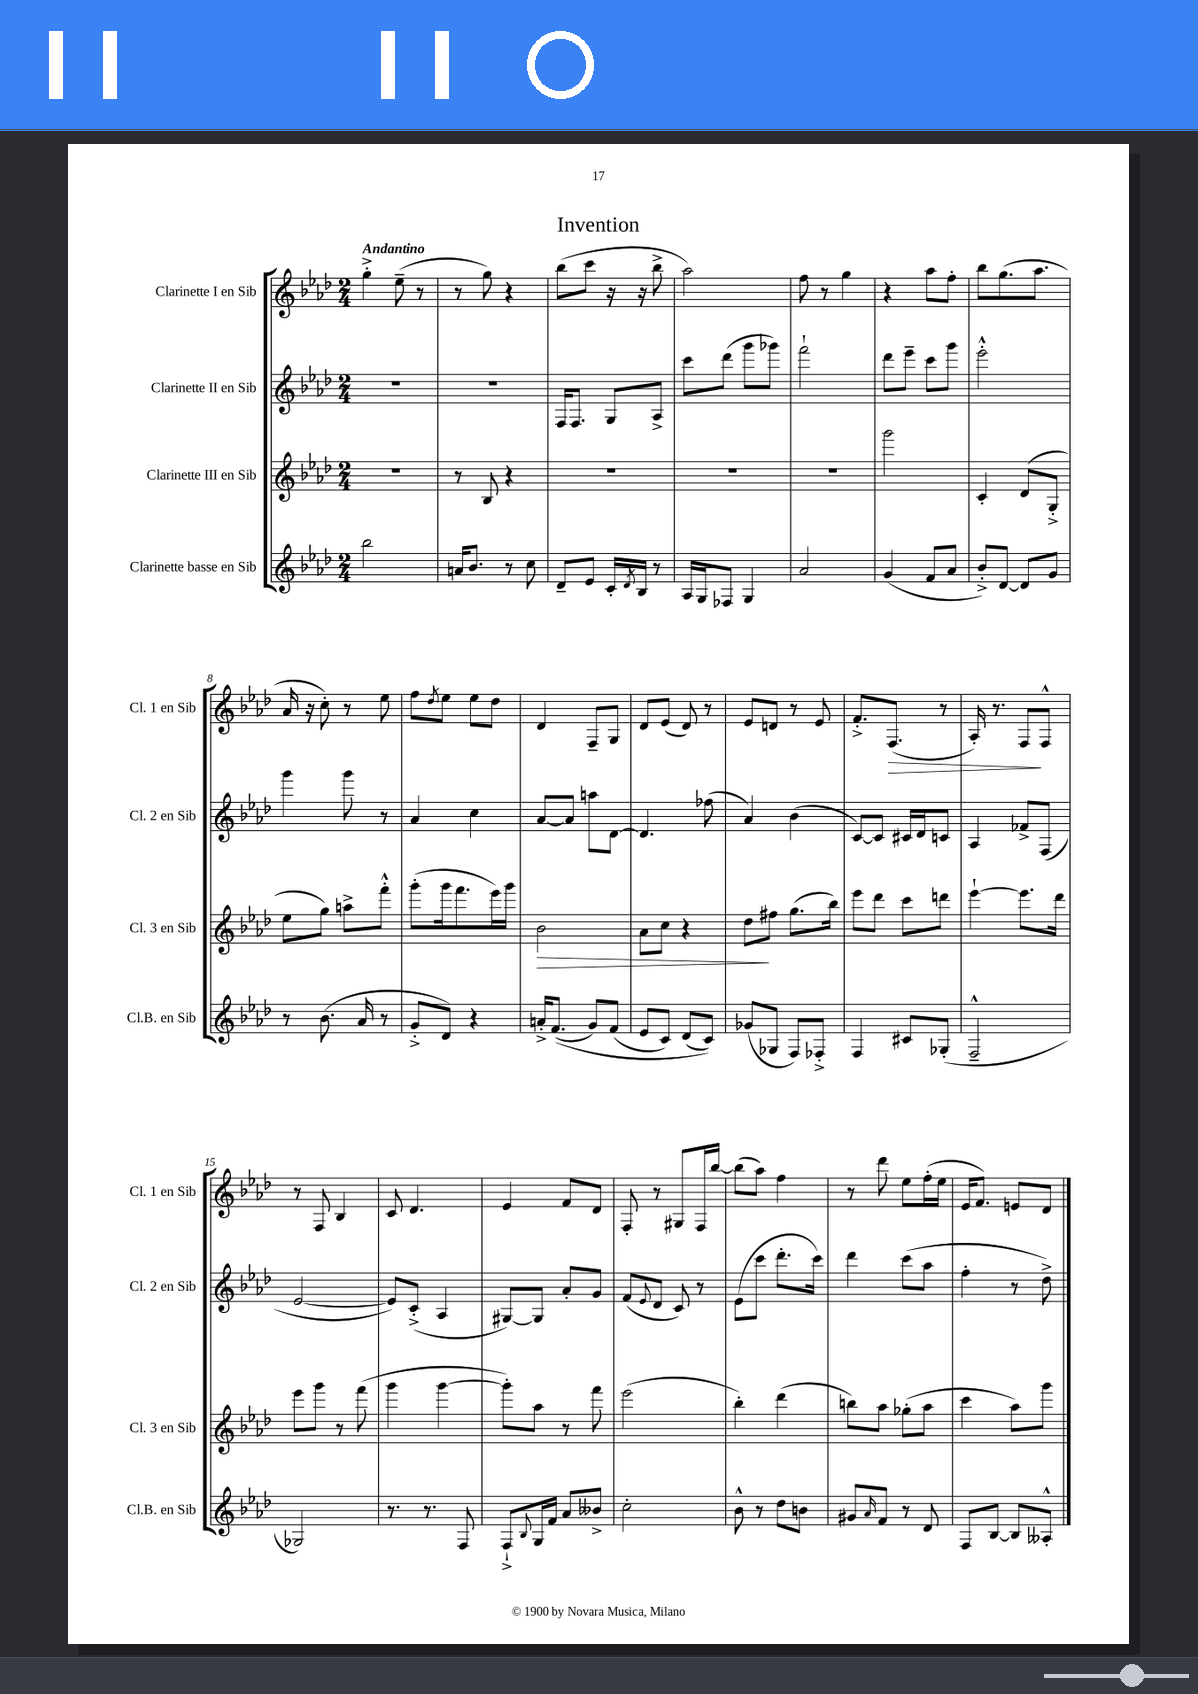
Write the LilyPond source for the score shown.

\header { title = "Invention" }
<<
\new StaffGroup <<
\new Staff = "s0" \with { instrumentName = "Clarinette I en Sib" shortInstrumentName = "Cl. 1 en Sib" } {
    \clef treble \key aes \major \numericTimeSignature \time 2/4 \tempo "Andantino"
    g''4-.-> ees''8--( r8 |
    r8 g''8) r4 |
    bes''8( c'''8 r16 r16 bes''8-> |
    aes''2) |
    f''8 r8 g''4 |
    r4 aes''8 f''8-. |
    bes''8 g''8.( aes''8. |
    aes'16 r16 c''8-.) r8 ees''8 |
    f''8 \acciaccatura { des''8 } ees''8 ees''8 des''8 |
    des'4 f8-- g8 |
    des'8 ees'8( des'8) r8 |
    ees'8 d'8 r8 ees'8 |
    f'8.-.-> f8.\>( r8 |
    aes16-.) r8. f8\! f8-^ |
    r8 f8 bes4 |
    c'8 des'4. |
    ees'4 f'8 des'8 |
    f8-. r8 gis8 f16 bes''16~ |
    bes''8( aes''8) f''4 |
    r8 des'''8 ees''8 f''16-.( ees''16 |
    ees'16 f'8.) e'8 des'8 \bar "|." |
}
\new Staff = "s1" \with { instrumentName = "Clarinette II en Sib" shortInstrumentName = "Cl. 2 en Sib" } {
    \clef treble \key aes \major \numericTimeSignature \time 2/4
    R2 |
    R2 |
    f16 f8. g8 aes8-> |
    c'''8 des'''8( g'''8 ges'''8) |
    f'''2-! |
    des'''8 ees'''8-- c'''8 g'''8 |
    ees'''2-.-^ |
    g'''4 g'''8 r8 |
    aes'4 c''4 |
    aes'8~ aes'8 a''8 des'8~ |
    des'4. fes''8( |
    aes'4) bes'4( |
    c'8~) c'8 cis'16 des'16 c'8 |
    aes4 fes'8-> f8( |
    ees'2~ |
    ees'8) c'8-.->( aes4 |
    gis8~) gis8 aes'8-. g'8 |
    f'8( \appoggiatura { ees'8 } des'8 c'8) r8 |
    ees'8( c'''8 des'''8.-. c'''16) |
    des'''4 c'''8( aes''8 |
    f''4-. r8 des''8->) \bar "|." |
}
\new Staff = "s2" \with { instrumentName = "Clarinette III en Sib" shortInstrumentName = "Cl. 3 en Sib" } {
    \clef treble \key aes \major \numericTimeSignature \time 2/4
    r2 |
    r8 bes8 r4 |
    R2 |
    R2 |
    R2 |
    g'''2 |
    c'4-. des'8( g8-.-> |
    ees''8 g''8) a''8-> f'''8-.-^ |
    g'''8-.( g'''16 f'''8. ees'''16) g'''16 |
    bes'2\> |
    aes'8 c''8 r4 |
    des''8\! fis''8 g''8.( bes''16) |
    ees'''8 des'''8 c'''8 d'''8 |
    ees'''4~-! ees'''8. des'''16 |
    ees'''8 g'''8 r8 f'''8( |
    g'''4 g'''4~ |
    g'''8-.) aes''8 r8 f'''8 |
    ees'''2( |
    bes''4-.) des'''4( |
    b''8) aes''8 ges''8-.( aes''8 |
    c'''4 aes''8) g'''8 \bar "|." |
}
\new Staff = "s3" \with { instrumentName = "Clarinette basse en Sib" shortInstrumentName = "Cl.B. en Sib" } {
    \clef treble \key aes \major \numericTimeSignature \time 2/4
    bes''2 |
    a'16 bes'8. r8 c''8 |
    des'8-- ees'8 c'16-. \acciaccatura { des'8 } bes16 r8 |
    aes16 g16 fes8 g4 |
    aes'2 |
    g'4( f'8 aes'8 |
    bes'8-.->) des'8~ des'8 g'8 |
    r8 bes'8.( aes'16 r8 |
    g'8-.-> des'8) r4 |
    a'16-.-> f'8.(\( g'8) f'8( |
    ees'8 c'8) des'8( c'8)\) |
    ges'8( ges8 f8) fes8-.-> |
    f4 cis'8 ges8-.( |
    f2---^ |
    ges2) |
    r8. r8. f8 |
    f8-!-> \appoggiatura { bes8 } g16 f'16 aes'8 beses'8-> |
    c''2-. |
    bes'8-^ r8 des''8 b'8 |
    gis'8 \grace { aes'16 } f'8 r8 des'8 |
    f8 bes8~ bes8 aeses8-.-^ \bar "|." |
}
>>
>>
